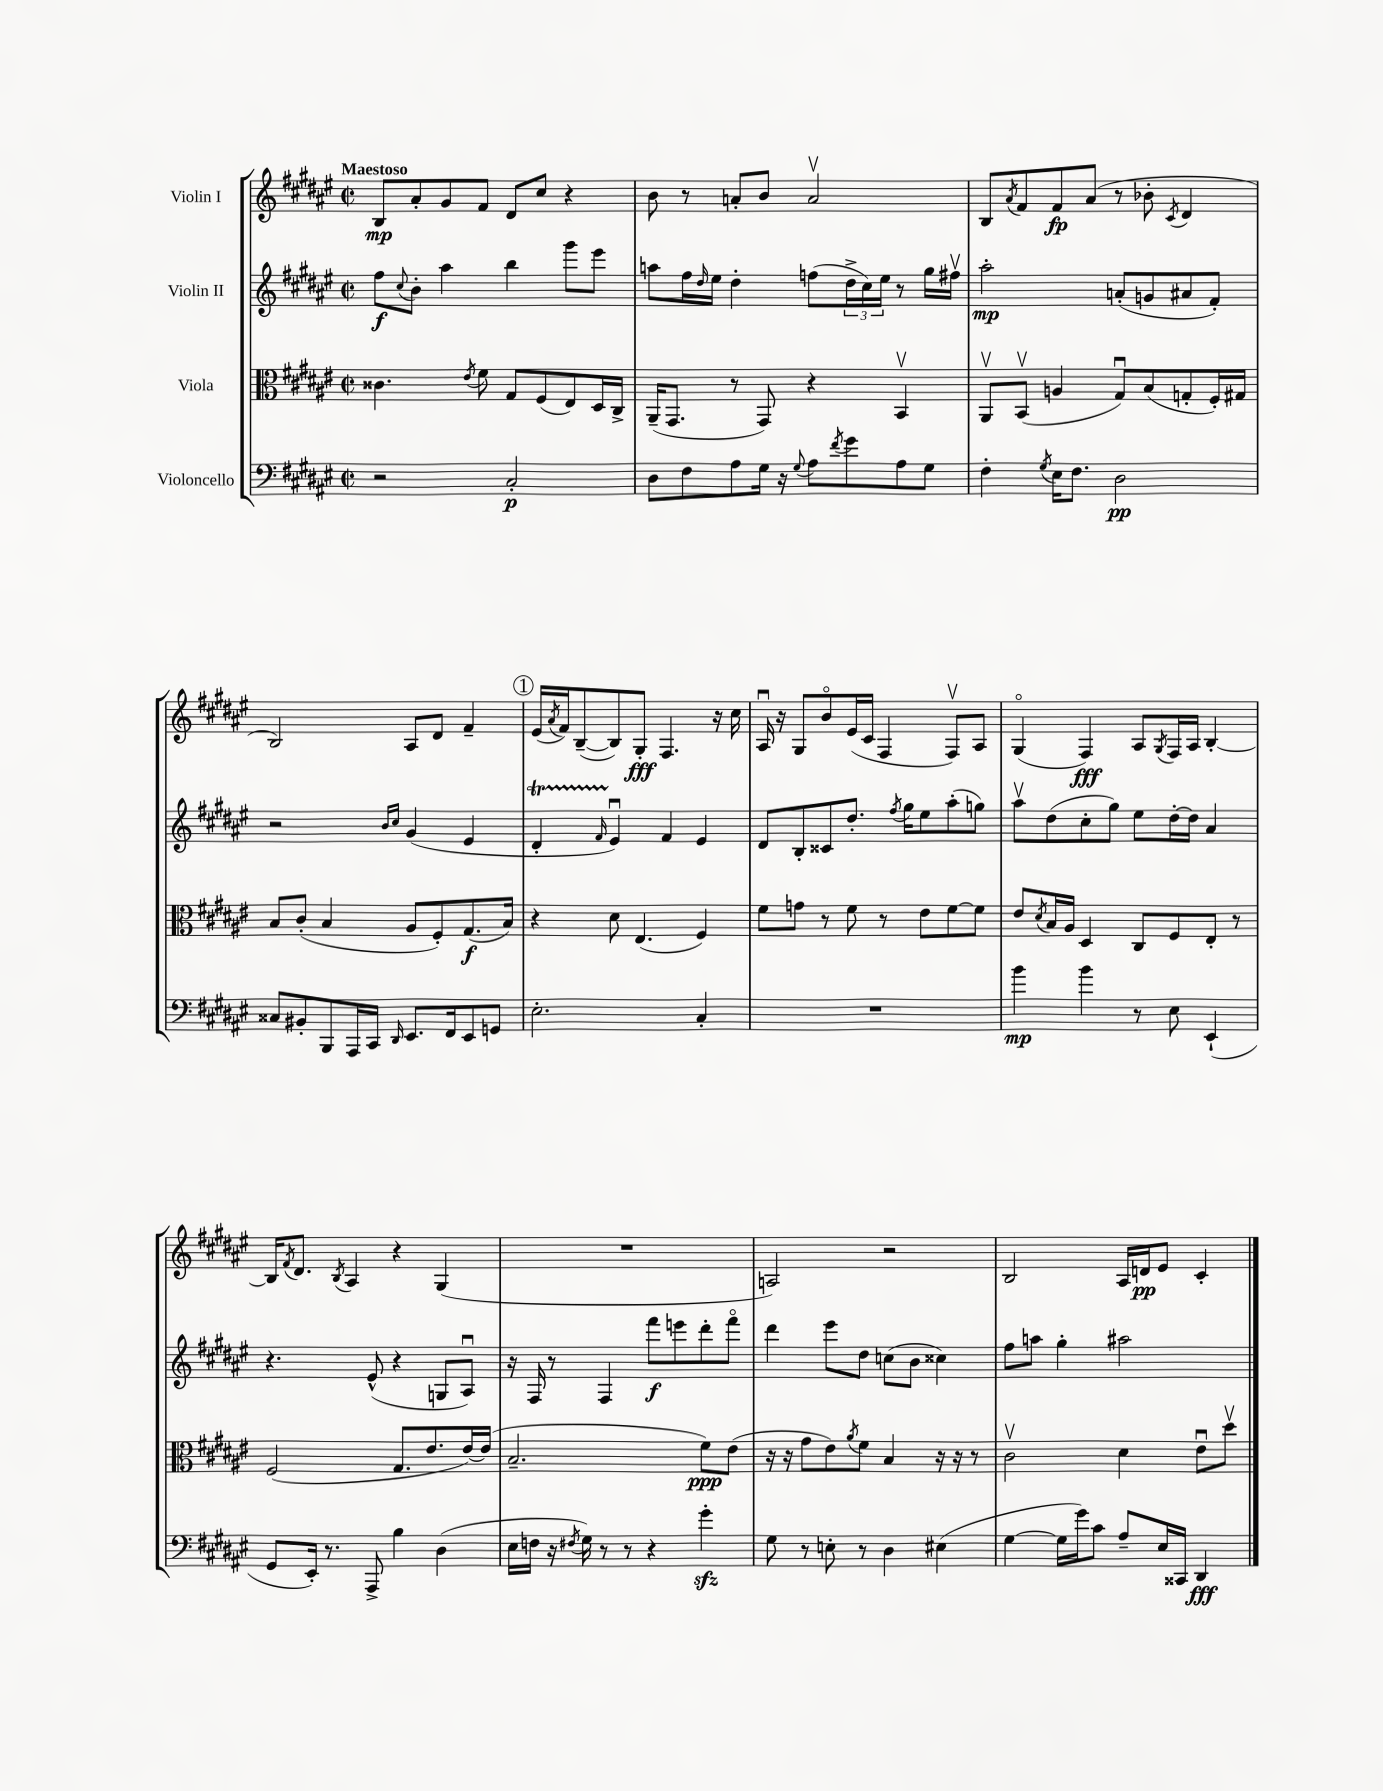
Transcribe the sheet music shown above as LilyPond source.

<<
\new StaffGroup <<
\new Staff = "s0" \with { instrumentName = "Violin I" } {
    \clef treble \key fis \major \defaultTimeSignature \time 2/2 \tempo "Maestoso"
    b8\mp ais'8-. gis'8 fis'8 dis'8 cis''8 r4 |
    b'8 r8 a'8-. b'8 a'2\upbow |
    b8 \acciaccatura { ais'8 } fis'8 fis'8\fp ais'8( r8 bes'8-. \acciaccatura { cis'8 } dis'4 |
    b2) ais8 dis'8 fis'4-- |
    \mark \markup { \circle "1" } eis'16( \acciaccatura { ais'8 } fis'16) b8~--( b8) gis8-.\fff fis4. r16 cis''16 |
    ais16\downbow r16 gis8 b'8\flageolet eis'16( cis'16 fis4 fis8\upbow) ais8 |
    gis4\flageolet( fis4\fff) ais8 \acciaccatura { gis8 } fis16 ais16 b4~-. |
    b16 \acciaccatura { fis'8 } dis'8. \acciaccatura { b8 } ais4 r4 gis4( |
    R1 |
    a2) r2 |
    b2 ais16 d'16\pp eis'8 cis'4-. \bar "|." |
}
\new Staff = "s1" \with { instrumentName = "Violin II" } {
    \clef treble \key fis \major \defaultTimeSignature \time 2/2
    fis''8\f \appoggiatura { cis''8 } b'8-. ais''4 b''4 gis'''8 eis'''8 |
    a''8 fis''16 \grace { dis''16 } eis''16 dis''4-. f''8( \tuplet 3/2 { dis''16-> cis''16) eis''16 } r8 gis''16 fis''16\upbow |
    ais''2-.\mp a'8-.( g'8 ais'8 fis'8-.) |
    r2 \grace { b'16 cis''16 } gis'4( eis'4 |
    \mark \markup { \circle "1" } dis'4-.\startTrillSpan \grace { fis'16 } eis'4\downbow\stopTrillSpan) fis'4 eis'4 |
    dis'8 b8-. cisis'8 dis''8.-. \acciaccatura { fis''8 } gis''16 eis''8 ais''8-.( g''8) |
    ais''8\upbow dis''8( cis''8-. gis''8) eis''8 dis''16~-. dis''16 ais'4 |
    r4. eis'8-^( r4 g8 ais8\downbow) |
    r16 fis16 r8 fis4 fis'''8\f e'''8 dis'''8-. fis'''8\flageolet |
    dis'''4 eis'''8 dis''8 c''8( b'8 cisis''4) |
    fis''8 a''8 gis''4-. ais''2 \bar "|." |
}
\new Staff = "s2" \with { instrumentName = "Viola" } {
    \clef alto \key fis \major \defaultTimeSignature \time 2/2
    cisis'4. \acciaccatura { eis'8 } fis'8 gis8 fis8( eis8) dis16 cis16-> |
    ais,16--( gis,8. r8 gis,8) r4 b,4\upbow |
    ais,8\upbow b,8\upbow( a4 gis8\downbow) b8( g8-. fis16-.) gis16 |
    b8 cis'8-.( b4 ais8 fis8-.) gis8.\f( b16) |
    \mark \markup { \circle "1" } r4 dis'8 eis4.( fis4) |
    fis'8 g'8 r8 fis'8 r8 eis'8 fis'8~ fis'8 |
    eis'8 \acciaccatura { dis'8 } b16 ais16 dis4 cis8 fis8 eis8-. r8 |
    fis2( gis8. eis'8. eis'16~) eis'16( |
    b2.-- fis'8\ppp) eis'8( |
    r16 r16 gis'8 eis'8) \acciaccatura { ais'8 } fis'8 b4 r16 r16 r8 |
    cis'2\upbow dis'4 eis'8\downbow dis''8\upbow \bar "|." |
}
\new Staff = "s3" \with { instrumentName = "Violoncello" } {
    \clef bass \key fis \major \defaultTimeSignature \time 2/2
    r2 cis2-.\p |
    dis8 fis8 ais8 gis16 r16 \appoggiatura { gis8 } ais8 \acciaccatura { fis'8 } gis'8 ais8 gis8 |
    fis4-. \acciaccatura { gis8 } eis16 fis8. dis2\pp |
    cisis8 bis,8-. b,,8 ais,,16 cis,16 \grace { dis,16 } eis,8. fis,16 eis,8 g,8 |
    \mark \markup { \circle "1" } eis2.-. cis4-. |
    R1 |
    b'4\mp b'4 r8 eis8 eis,4-!( |
    gis,8 eis,16-.) r8. ais,,8-> b4 dis4( |
    eis16 f16 r16 \acciaccatura { fis8 } gis16) r8 r8 r4 gis'4-.\sfz |
    gis8 r8 e8-. r8 dis4 eis4( |
    gis4~ gis16 gis'16) cis'8 ais8-- eis16 cisis,16 dis,4\fff \bar "|." |
}
>>
>>
\layout { \context { \Score \remove "Bar_number_engraver" } }
